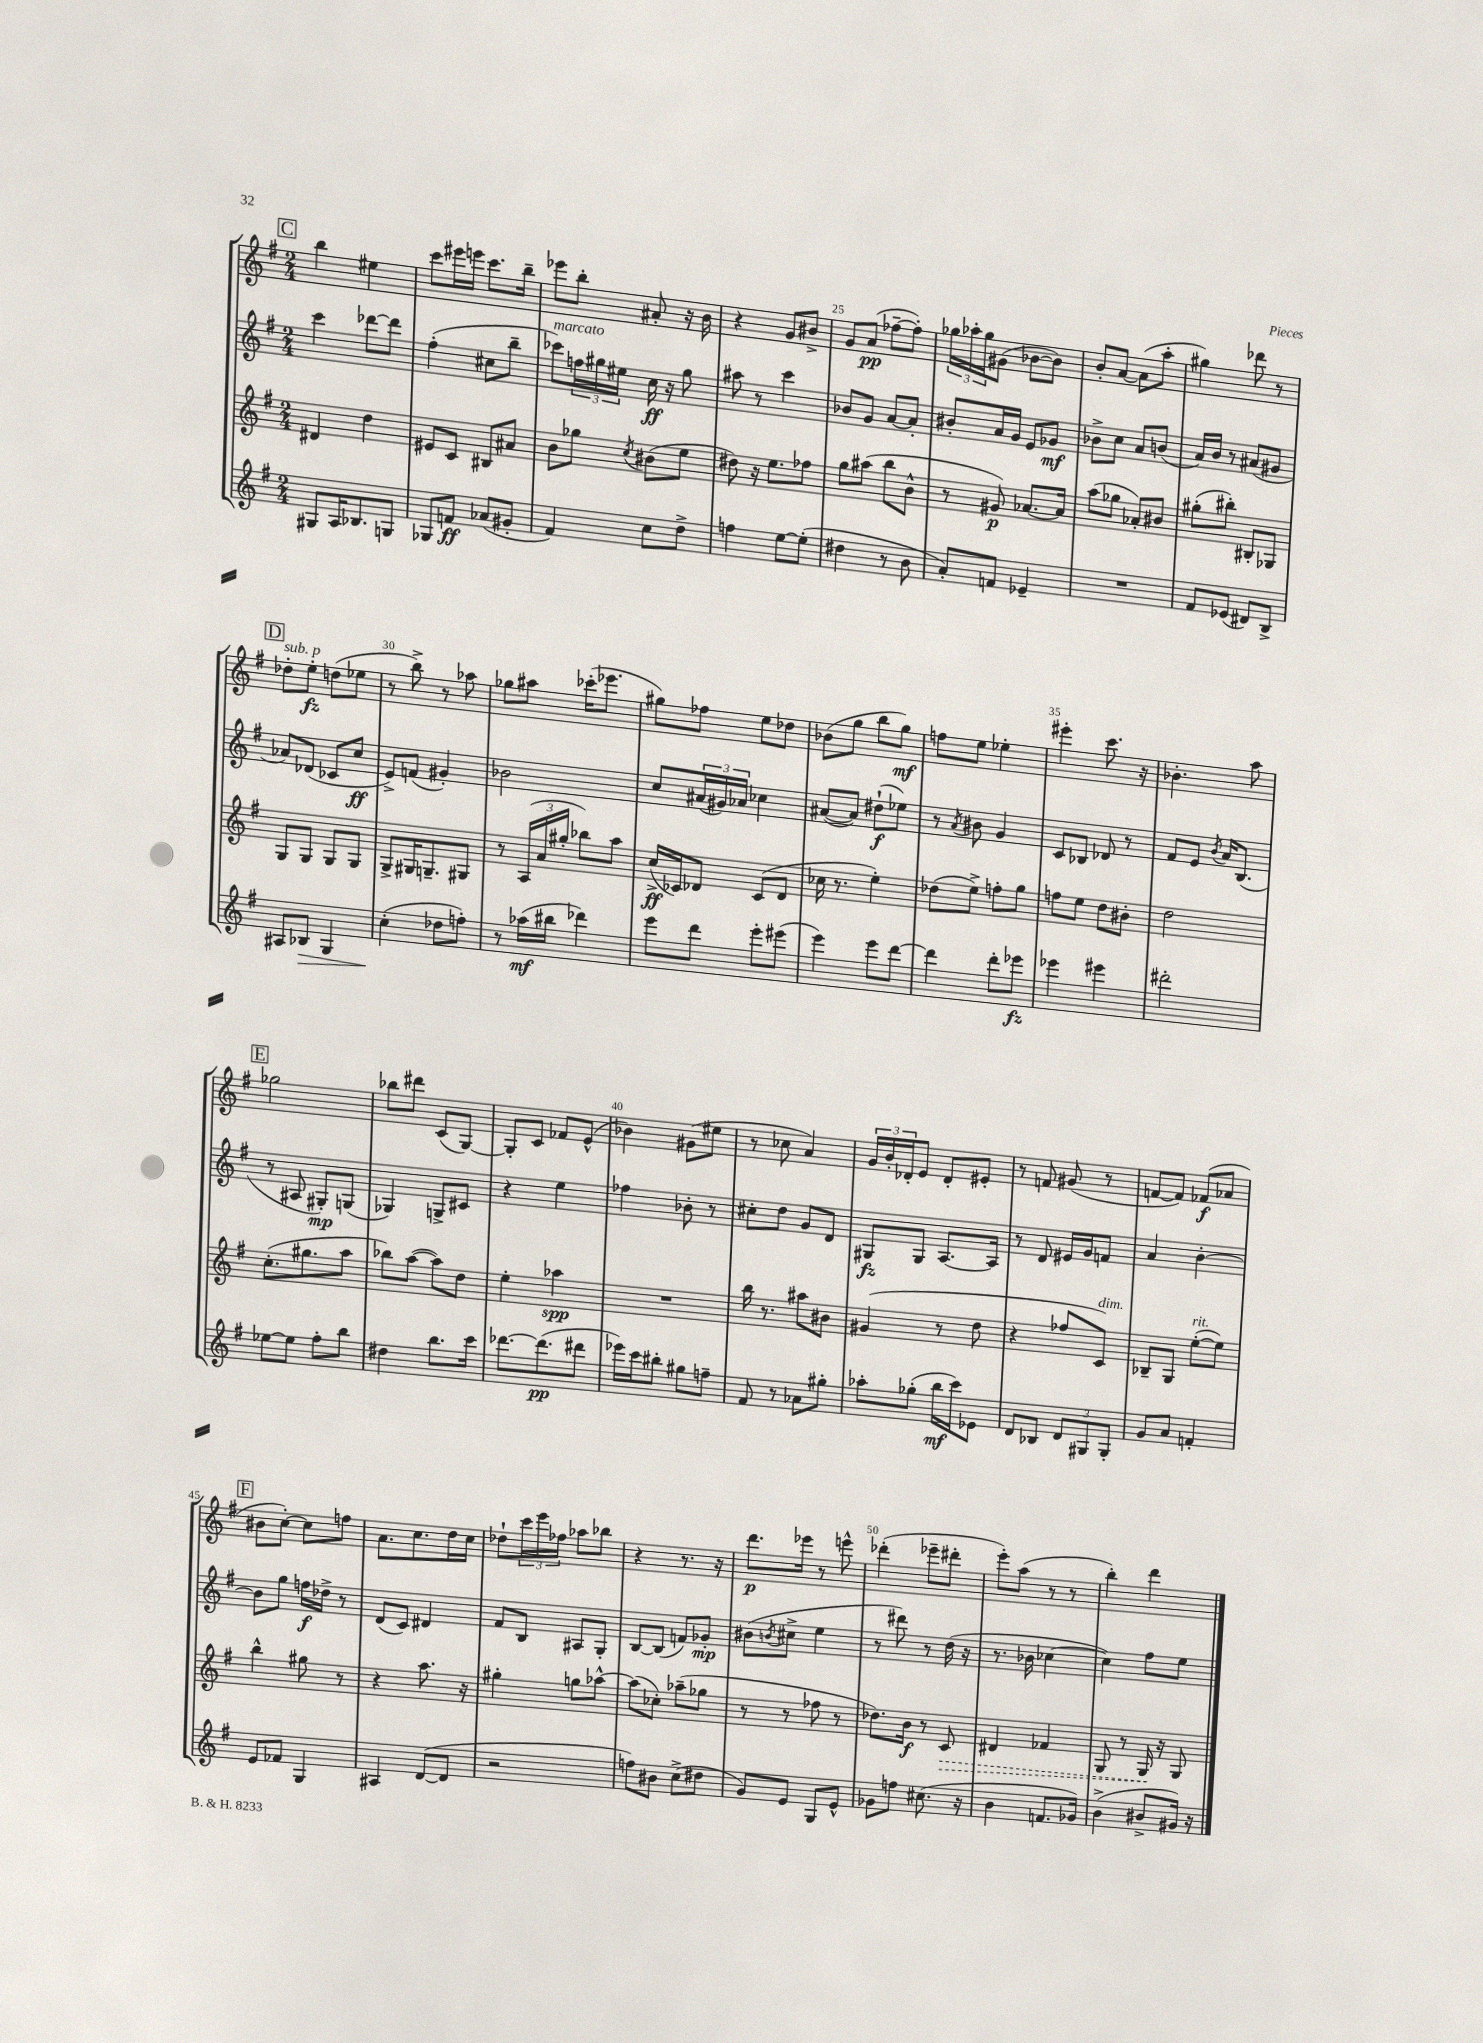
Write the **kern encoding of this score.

**kern	**kern	**kern	**kern
*staff4	*staff3	*staff2	*staff1
*clefG2	*clefG2	*clefG2	*clefG2
*k[f#]	*k[f#]	*k[f#]	*k[f#]
*M2/4	*M2/4	*M2/4	*M2/4
8G#	4d#	4ccc	4bb
16A	.	.	.
8.B-	.	.	.
.	4dd	[8ddd-	4ee#
8G	.	8ddd-]	.
=	=	=	=
8G-	8e#	(4ff#'	8ccc
8f	8c	.	16eee#
.	.	.	16eee
(8a-	8B#	8cc#	8.ccc
8g#'	8a#	8bb~	.
.	.	.	16bb~
=	=	=	=
4f#)	8b	8ccc-)	8eee-
.	8gg-	24ff	8bb'
.	.	24gg#	.
.	.	24ee#	.
.	8qcc	.	.
8cc	(8b#	16cc	8a#'
.	.	16r	.
8dd^	8ee	8gg#	16r
.	.	.	16b
=	=	=	=
4ff	8dd#)	8aa#	4r
.	16r	8r	.
.	8.ee	.	.
[8ee	.	4ccc	8g
(8ee']	8ff-	.	8b#^
=	=	=	=
4dd#	8gg	8b-	8g
.	(8aa#	8g	(8a
8r	8bb	[8a	[8ff-~
8b	8b^^	8a']	8ff-'])
=	=	=	=
8a')	8r	8b#'	24gg-
.	.	.	24aa-'
.	.	.	24gg-
8f	8g#)	16a	(8g#
.	.	16g	.
4e-~	[8.a-	8e	[8b-
.	.	8g-	8b-])
.	16a-]	.	.
=	=	=	=
2r	(8aa	8b-^	8b'
.	8gg-	8cc	[8a
.	8a-')	8a	(8a]
.	8b#	(8b	8aa'
=	=	=	=
8f#	(8gg#'	16a)	4gg#)
.	.	16b	.
(8e-	8bb#')	8r	.
8d#)	8B#'	(8a#	8ddd-
8B^	8G-	8g#	8r
=	=	=	=
8A#	8G	8a-)	8dd-'
8B-	8G	(8d-	8ee'
4G	8G	8c-	(8dd
.	8G	8cc	8ee-
=	=	=	=
(4cc'	8G^	8e^)	8r
.	16G#	(8f	8bb^)
.	8.G~	.	.
8dd-	.	4g#')	8r
8ff')	8G#	.	8aa-
=	=	=	=
8r	8r	2b-	8gg-
(16aa-	(24A	.	8aa#
.	24a	.	.
16bb#	.	.	.
.	24gg#'	.	.
4ddd-)	8bb-)	.	(16ccc-'
.	.	.	8.eee-
.	8aa	.	.
=	=	=	=
8eee	(16cc^	8cc	8gg#)
.	16c-)	.	.
8ddd	8d-	(24a#	8ff-
.	.	24g#)	.
.	.	24a-	.
8eee'	(8c-	4cc-	8ee
(8eee#	8d-	.	8dd-
=	=	=	=
4eee)	16cc-	([8a#	(8b-
.	8.r	.	.
.	.	8a#])	8gg
8eee	4ee')	(8dd#`	8bb
[8ddd	.	8ee-)	8gg)
=	=	=	=
4ddd]	(8dd-	8r	8ff
.	.	8qa	.
.	8ee^)	8b#	8ee
8ddd'	8ff'	4g	4ee-'
8eee-	8gg	.	.
=	=	=	=
4eee-	8ff	8c	4eee#'
.	8ee	8B-	.
4eee#	8dd	8d-	8.ccc
.	8b#'	8r	.
.	.	.	16r
=	=	=	=
2ddd#'	2dd	8f#	4.b-'
.	.	8e	.
.	.	8qb	.
.	.	16a	.
.	.	(8.B	.
.	.	.	8aa
=	=	=	=
[8ee-	(8.cc'	8r	2gg-
8ee-]	.	8A#	.
.	8.gg#	.	.
8ff#'	.	8G#')	.
8bb	8aa	(8G	.
=	=	=	=
4dd#	8bb-)	4G-)	8bb-
.	([8aa	.	8ddd#
8.bb	8aa])	8G^	(8c
.	8dd	8c#	[8G)
16ccc	.	.	.
=	=	=	=
[8.ddd-	4ee'	4r	8G']
.	.	.	8c
(8.ddd-]	.	.	.
.	4aa-	4ee	8f-
8ddd#	.	.	(8e^^
=	=	=	=
16eee-)	2r	4ff-	4b-)
16ccc	.	.	.
8bb#'	.	.	.
8gg#	.	8b-'	(8g#
8ff~	.	8r	8ee#
=	=	=	=
8f#	16bb	8cc#'	8r
.	8.r	.	.
8r	.	8dd	8cc-
8a-	8aa#	8g	4a)
8gg#'	8b#	8d	.
=	=	=	=
8aa-'	(4g#	8G#	24g
.	.	.	24b'
.	.	.	24d-'
(8gg-'	.	8G#	8e
16bb	8r	[8.A	8d-'
16ccc)	.	.	.
8e-	8dd	.	8e#'
.	.	16A]	.
=	=	=	=
8d	4r	8r	8r
8B-	.	8d	8f
12d	8ff-	16e#	(8g#
.	.	16g	.
12G#	.	.	.
.	8c)	8f	8r
12G#'	.	.	.
=	=	=	=
8g	8B-~	4a	[8f
8a	8G	.	8f])
4f'	([8ee'	[4b'	(8f-
.	8ee])	.	8a-
=	=	=	=
8e	4bb^^	8b]	8b#
8f-	.	8gg	[8cc')
4G	8gg#	16ff	8cc]
.	.	16dd-^	.
.	8r	8r	8ff
=	=	=	=
4A#	4r	(8d	8.a
.	.	8c)	.
.	.	.	8.cc
([8d	8.aa	4d#	.
8d]	.	.	16dd
.	16r	.	16cc
=	=	=	=
2r	4gg#'	8f#	8dd-`
.	.	8B	24ccc
.	.	.	24eee
.	.	.	24ff-
.	8gg	8A#	8aa-
.	[8aa-^^	8G'	8bb-
=	=	=	=
8ff)	(8aa-]	[8B	4r
8b#	8cc-')	(8B]	.
(8cc^	(8aa-~	8f)	8.r
8dd#	8gg-	8g-'	.
.	.	.	16r
=	=	=	=
8g)	8r	(8b#	8.ddd
.	.	8qb	.
8e	8r	8cc#^	.
.	.	.	16eee-
8G	8ff-	4ee	8r
8e^^	8r	.	8eee^^
=	=	=	=
8g-	8.dd-)	8r	(4ddd-'
8ff	.	8ddd#)	.
.	16b	.	.
(8.cc#	8r	8r	8eee-~
.	8c	(16dd	8ddd#'
16r	.	16r	.
=	=	=	=
4b	4d#	8.r	8eee')
.	.	.	(8aa
.	.	16b-	.
8.f	4f-	[4cc-	8r
.	.	.	8r
16g-)	.	.	.
=	=	=	=
(4b^	8G	4cc-])	4bb')
.	8r	.	.
8b#^	16G	8ff#	4ddd
.	16r	.	.
16g#)	8G	8ee	.
16r	.	.	.
==	==	==	==
*-	*-	*-	*-
